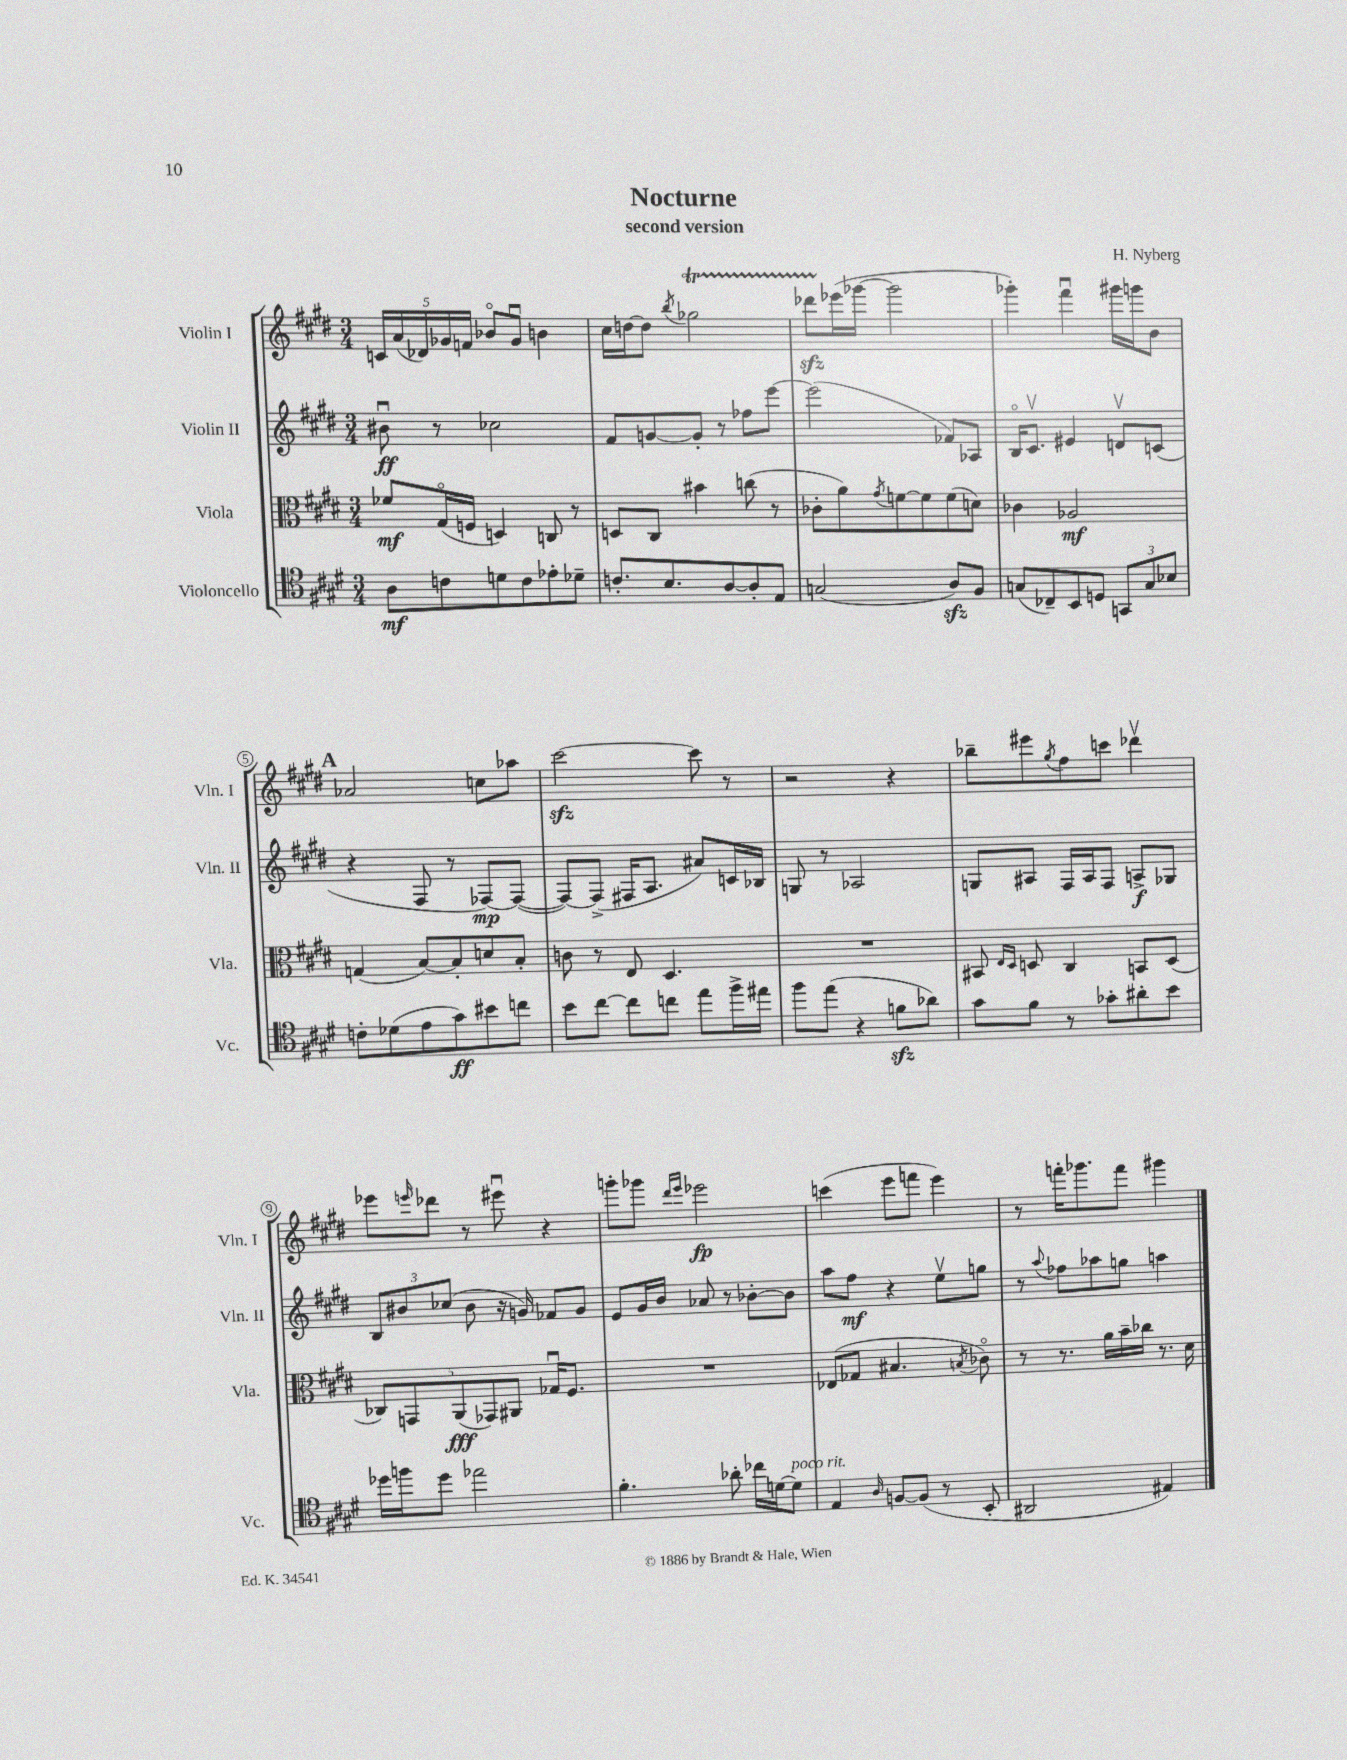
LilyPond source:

\header { title = "Nocturne" composer = "H. Nyberg" subtitle = "second version" }
<<
\new StaffGroup <<
\new Staff = "s0" \with { instrumentName = "Violin I" shortInstrumentName = "Vln. I" } {
    \clef treble \key e \major \numericTimeSignature \time 3/4
    \tuplet 5/4 { c'16 a'16( des'16) ges'16 f'16 } bes'8\flageolet ges'8\downbow b'4 |
    cis''16 d''16~ d''8 \acciaccatura { b''8 } ges''2\startTrillSpan |
    des'''8\sfz ees'''16\stopTrillSpan( ges'''16~ ges'''2 |
    ges'''4-.) fis'''4\downbow gis'''16 g'''16 b'8 |
    \mark \markup { \bold "A" } aes'2 c''8 aes''8 |
    cis'''2~\sfz cis'''8 r8 |
    r2 r4 |
    bes''8-- eis'''8 \acciaccatura { gis''8 } fis''8 c'''8 des'''4\upbow |
    ees'''8 \grace { e'''16 } des'''8 r8 eis'''8\downbow r4 |
    g'''8-. ges'''8 \grace { dis'''16 e'''16 } ees'''2\fp |
    c'''4( e'''8 f'''8 e'''4) |
    r8 f'''16-. ges'''8. f'''8 gis'''4 \bar "|." |
}
\new Staff = "s1" \with { instrumentName = "Violin II" shortInstrumentName = "Vln. II" } {
    \clef treble \key e \major \numericTimeSignature \time 3/4
    bis'8\downbow\ff r8 ces''2 |
    fis'8 g'8~ g'8-. r8 fes''8 e'''8~ |
    e'''2( fes'8) aes8 |
    b16\flageolet cis'8.\upbow eis'4 d'8\upbow c'8( |
    \mark \markup { \bold "A" } r4 fis8 r8 fes8~\mp) fes8~( |
    fes8~) fes8->( fis16 a8. ais'8) c'16 bes16 |
    g8 r8 aes2 |
    g8 ais8 fis16 ais16 fis8 a8->\f ges8 |
    \tuplet 3/2 { b8 bis'8 ces''8( } bis'8 r16 g'16) fes'8 g'8 |
    e'8 gis'16 b'16 aes'8 r8 bes'8~-. bes'8 |
    a''8 fis''8\mf r4 e''8\upbow g''8 |
    r8 \appoggiatura { a''8 } fes''8 aes''8 g''8 a''4 \bar "|." |
}
\new Staff = "s2" \with { instrumentName = "Viola" shortInstrumentName = "Vla." } {
    \clef alto \key e \major \numericTimeSignature \time 3/4
    fes'8\mf gis16\flageolet( f16 d4) c8 r8 |
    d8 cis8 bis'4 c''8( r8 |
    ces'8-. a'8) \acciaccatura { gis'8 } f'8~ f'8 f'8( d'8) |
    ces'4 aes2\mf |
    \mark \markup { \bold "A" } g4( b8~) b8-. d'8 b8-. |
    c'8 r8 e8 dis4. |
    R2. |
    bis,8 \grace { e16 dis16 } d8 cis4 b,8 d8( |
    \tuplet 5/4 { ces8) g,8 a,8\fff( ges,8) ais,8 } ges16\downbow fis8. |
    R2. |
    ees8( ges8 bis4. \acciaccatura { b8 } ces'8\flageolet) |
    r8 r8. a'16 b'16-- ces''16 r8. dis'16 \bar "|." |
}
\new Staff = "s3" \with { instrumentName = "Violoncello" shortInstrumentName = "Vc." } {
    \clef tenor \key e \major \numericTimeSignature \time 3/4
    a8\mf c'8 d'8 c'8 ees'8-. des'8-- |
    c'8.-. b8. a8~ a8-. e8 |
    g2( a8\sfz) fis8 |
    g8( ces8--) b,8 d8 \tuplet 3/2 { g,8 g8 bes8 } |
    \mark \markup { \bold "A" } c'8-. des'8( e'8 gis'8\ff) bis'8 c''8 |
    b'8 cis''8~ cis''8 c''8 e''8 fis''16-> eis''16 |
    fis''8 e''8( r4 f'8\sfz aes'8) |
    gis'8 fis'8 r8 ges'8-. ais'8-. b'8 |
    des''16 f''16 des''8 ees''2 |
    fis'4.-. aes'8-. ces''16 d'16~ d'8^\markup { \italic "poco rit." } |
    e4 \grace { a16 } f8~ f8( r8 b,8-. |
    ais,2 eis4) \bar "|." |
}
>>
>>
\layout { \context { \Score \override BarNumber.stencil = #(make-stencil-circler 0.1 0.3 ly:text-interface::print) } }
